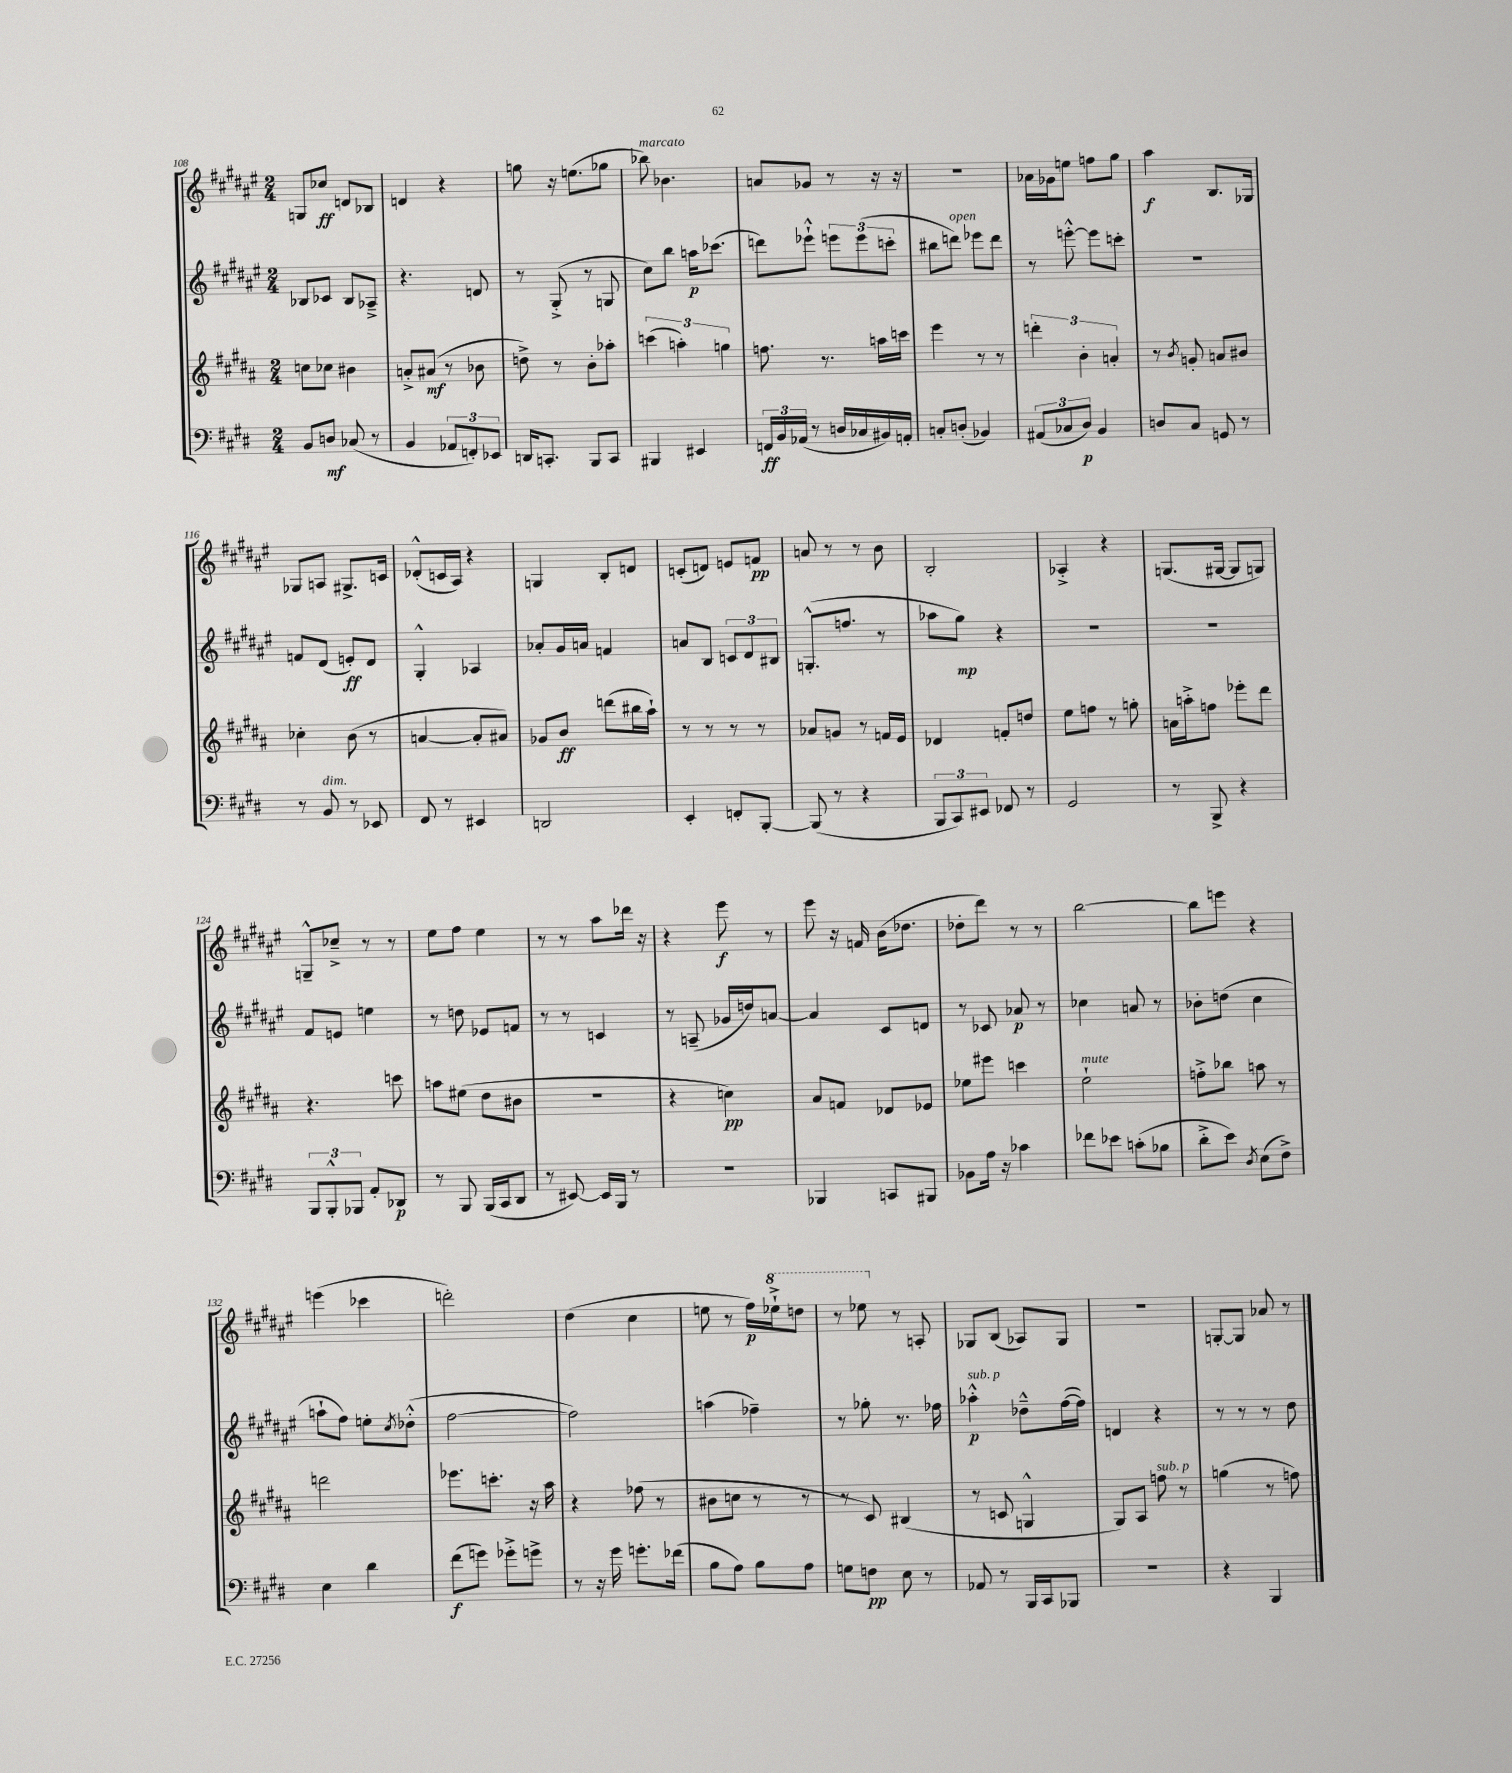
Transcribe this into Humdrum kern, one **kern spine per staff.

**kern	**dynam	**kern	**dynam	**kern	**dynam	**kern	**dynam
*part4	*part4	*part3	*part3	*part2	*part2	*part1	*part1
*staff4	*staff4	*staff3	*staff3	*staff2	*staff2	*staff1	*staff1
*clefF4	*	*clefG2	*	*clefG2	*	*clefG2	*
*k[f#c#g#d#]	*	*k[f#c#g#d#a#]	*	*k[f#c#g#d#a#e#]	*	*k[f#c#g#d#a#e#]	*
*M2/4	*	*M2/4	*	*M2/4	*	*M2/4	*
=108	=108	=108	=108	=108	=108	=108	=108
8BB/L	.	8ccn\L	.	8B-X/L	.	8Gn/L	.
8Dn/J	mf	8cc-X\J	.	8c-X/J	.	8cc-X/J	ff
(8C-X/	.	4b#X\	.	8B-/L	.	8dn/L	.
8r	.	.	.	8A-X~^/J	.	8B-X/J	.
=109	=109	=109	=109	=109	=109	=109	=109
4BB/	.	8an'^/L	.	4.r	.	4dn/	.
.	.	(8a#X/J	mf	.	.	.	.
12AA-X/L	.	8r	.	.	.	4r	.
12FFn'/)	.	.	.	.	.	.	.
.	.	8b-X\	.	8dn/	.	.	.
12EE-X/J	.	.	.	.	.	.	.
=110	=110	=110	=110	=110	=110	=110	=110
16DDn/KL	.	8ddn^\)	.	8r	.	8ggn\	.
8.CCn'/J	.	.	.	.	.	.	.
.	.	8r	.	(8G#'^/	.	16r	.
.	.	.	.	.	.	(8.een\L	.
8BBB/L	.	8b'\L	.	8r	.	.	.
8CC/J	.	8aa-X'\J	.	8Gn/	.	8gg-X\J	.
=111	=111	=111	=111	=111	=111	=111	=111
!	!	!	!	!	!	!LO:TX:a:i:t=marcato	!
4BBB#X/	.	(6cccn\	.	8cc#\L)	.	8bb-X\)	.
.	.	.	.	8bb\J	.	4.b-X\	.
.	.	6aan'\)	.	.	.	.	.
4EE#X/	.	.	.	16aan\KL	p	.	.
.	.	.	.	(8.ccc-X\J	.	.	.
.	.	6ggn\	.	.	.	.	.
=112	=112	=112	=112	=112	=112	=112	=112
24FFn/LL	ff	8.ffn\	.	8dddn\L)	.	8an/L	.
24BB/	.	.	.	.	.	.	.
(24AA-X/JJ	.	.	.	.	.	.	.
8r	.	.	.	8eee-X`^^\J	.	8g-X/J	.
.	.	8.r	.	.	.	.	.
16Dn/LL	.	.	.	12eeen\L	.	8r	.
16C-X/	.	.	.	.	.	.	.
.	.	.	.	(12eee\	.	.	.
16BB#X/)	.	16aan\LL	.	.	.	16r	.
.	.	.	.	12cccn'\J	.	.	.
16AAn'/JJ	.	16cccn\JJ	.	.	.	16r	.
=113	=113	=113	=113	=113	=113	=113	=113
8Cn'/L	.	4eee\	.	8bb#X\L	.	2r	.
!	!	!	!	!LO:TX:a:i:t=open	!	!	!
(8Dn'/J	.	.	.	8dddn\J)	.	.	.
4BB-X/)	.	8r	.	8eee-X\L	.	.	.
.	.	8r	.	8ddd\J	.	.	.
=114	=114	=114	=114	=114	=114	=114	=114
(12AA#X/L	.	6dddn'\	.	8r	.	16a-X\LL	.
.	.	.	.	.	.	16g-X\J	.
12C-X/	.	.	.	.	.	.	.
.	.	.	.	[8eeen'^^\	.	8een\J	.
12D#/J)	p	6b'\	.	.	.	.	.
4BB/	.	.	.	8eee\L]	.	8ffn\L	.
.	.	6an'/	.	.	.	.	.
.	.	.	.	8cccn'\J	.	8gg#\J	.
=115	=115	=115	=115	=115	=115	=115	=115
8Dn/L	.	8r	.	2r	.	4aa#\	f
.	.	8qb/	.	.	.	.	.
8C#/J	.	8gn'/	.	.	.	.	.
8GGn/	.	8an/L	.	.	.	8.B/L	.
8r	.	8b#X/J	.	.	.	.	.
.	.	.	.	.	.	16G-X/Jk	.
!!LO:LB:g=z
=116	=116	=116	=116	=116	=116	=116	=116
8r	.	4cc-X'\	.	8fn/L	.	8G-X/L	.
!LO:TX:a:i:t=dim.	!	!	!	!	!	!	!
8BB/	.	.	.	(8d#/J	.	8An/J	.
8r	.	(8b\	.	8en'/L)	ff	8.G#X^/L	.
8EE-X/	.	8r	.	8d#/J	.	.	.
.	.	.	.	.	.	16cn/Jk	.
=117	=117	=117	=117	=117	=117	=117	=117
8FF#/	.	[4an/	.	4G#'^^/	.	(8d-X'^^/L	.
8r	.	.	.	.	.	16cn/L	.
.	.	.	.	.	.	16A#/JJ)	.
4EE#X/	.	8a'/L]	.	4A-X/	.	4r	.
.	.	8a#X/J)	.	.	.	.	.
=118	=118	=118	=118	=118	=118	=118	=118
2DDn/	.	8g-X/L	.	8a-X'/L	.	4Gn/	.
.	.	8b/J	ff	16g#/L	.	.	.
.	.	.	.	16an/JJ	.	.	.
.	.	(8dddn\L	.	4fn/	.	8B'/L	.
.	.	16bb#X\L	.	.	.	8dn/J	.
.	.	16aa#`\JJ)	.	.	.	.	.
=119	=119	=119	=119	=119	=119	=119	=119
4EE'/	.	8r	.	8an/L	.	(8cn'/L	.
.	.	8r	.	8B/J	.	8dn/J)	.
8FFn'/L	.	8r	.	12cn/L	.	8en/L	.
.	.	.	.	12d#/	.	.	.
[8BBB'/J	.	8r	.	.	.	8fn/J	pp
.	.	.	.	12B#X/J	.	.	.
=120	=120	=120	=120	=120	=120	=120	=120
(8BBB/]	.	8a-X/L	.	(8.Gn'^^/L	.	8an/	.
8r	.	8gn/J	.	.	.	8r	.
.	.	.	.	8.ffn/J	.	.	.
4r	.	8r	.	.	.	8r	.
.	.	16fn/LL	.	8r	.	8b\	.
.	.	16e/JJ	.	.	.	.	.
=121	=121	=121	=121	=121	=121	=121	=121
12BBB/L	.	4d-X/	.	8aa-X\L	.	2B'/	.
12CC#/)	.	.	.	.	.	.	.
.	.	.	.	8gg#\J)	mp	.	.
12EE#X/J	.	.	.	.	.	.	.
8FF-X/	.	8fn'/L	.	4r	.	.	.
8r	.	8ddn/J	.	.	.	.	.
=122	=122	=122	=122	=122	=122	=122	=122
2GG#/	.	8ee\L	.	2r	.	4A-X'^/	.
.	.	8ffn\J	.	.	.	.	.
.	.	8r	.	.	.	4r	.
.	.	8ggn'\	.	.	.	.	.
=123	=123	=123	=123	=123	=123	=123	=123
8r	.	16an\LL	.	2r	.	(8.Gn/L	.
.	.	16aan'^\J	.	.	.	.	.
8BBB^/	.	8ffn\J	.	.	.	.	.
.	.	.	.	.	.	[16G#X/Jk	.
4r	.	8eee-X'\L	.	.	.	8G#/L]	.
.	.	8ddd#\J	.	.	.	8Gn/J)	.
!!LO:LB:g=z
=124	=124	=124	=124	=124	=124	=124	=124
12BBB/L	.	4.r	.	8f#/L	.	8Gn~^^/L	.
12BBB'^^/	.	.	.	.	.	.	.
.	.	.	.	8en/J	.	8cc-X~^/J	.
12BBB-X/J	.	.	.	.	.	.	.
8AA'/L	.	.	.	4een\	.	8r	.
8DD-X/J	p	8cccn\	.	.	.	8r	.
=125	=125	=125	=125	=125	=125	=125	=125
8r	.	8aan\L	.	8r	.	8ee#\L	.
8BBB/	.	(8ee#X\J	.	8ddn\	.	8ff#\J	.
(16BBB/LL	.	8dd#\L	.	8e-X/L	.	4ee#\	.
16CC#/J	.	.	.	.	.	.	.
8DD#/J	.	8b#X\J	.	8fn/J	.	.	.
=126	=126	=126	=126	=126	=126	=126	=126
8r	.	2r	.	8r	.	8r	.
[8EE#X/)	.	.	.	8r	.	8r	.
16EE#/LL]	.	.	.	4cn/	.	8aa#\L	.
16BBB/JJ	.	.	.	.	.	.	.
8r	.	.	.	.	.	16ddd-X\Jk	.
.	.	.	.	.	.	16r	.
=127	=127	=127	=127	=127	=127	=127	=127
2r	.	4r	.	8r	.	4r	.
.	.	.	.	(8An~/	.	.	.
.	.	4ccn\)	pp	16g-X/LL	.	8eee#\	f
.	.	.	.	16ddn/J)	.	.	.
.	.	.	.	[8an/J	.	8r	.
=128	=128	=128	=128	=128	=128	=128	=128
4BBB-X/	.	8a#/L	.	4a/]	.	8eee#\	.
.	.	8fn/J	.	.	.	16r	.
.	.	.	.	.	.	16fn/	.
8CCn/L	.	8d-X/L	.	8c#/L	.	(16b\KL	.
.	.	.	.	.	.	8.dd-X\J	.
8BBB#X/J	.	8e-X/J	.	8dn/J	.	.	.
=129	=129	=129	=129	=129	=129	=129	=129
8BB-X\L	.	8ee-X\L	.	8r	.	8dd-X'\L	.
16A\Jk	.	8eee#X\J	.	8c-X/	.	8ddd#\J)	.
16r	.	.	.	.	.	.	.
4c-X\	.	4cccn\	.	8a-X/	p	8r	.
.	.	.	.	8r	.	8r	.
=130	=130	=130	=130	=130	=130	=130	=130
!	!	!LO:TX:a:i:t=mute	!	!	!	!	!
8f-X\L	.	2ee`\	.	4cc-X\	.	[2bb\	.
8e-X\J	.	.	.	.	.	.	.
(8cn'\L	.	.	.	8an/	.	.	.
8B-X\J	.	.	.	8r	.	.	.
=131	=131	=131	=131	=131	=131	=131	=131
8d#'^\L	.	8ffn'^\L	.	8b-X'\L	.	8bb\L]	.
8e\J)	.	8bb-X\J	.	(8ddn\J	.	8eeen\J	.
8qD#/	.	.	.	.	.	.	.
(8E\L	.	8aan\	.	4cc#\	.	4r	.
8F#^\J)	.	8r	.	.	.	.	.
!!LO:LB:g=z
=132	=132	=132	=132	=132	=132	=132	=132
4E\	.	2dddn\	.	8aan`\L	.	(4eeen\	.
.	.	.	.	8ff#\J)	.	.	.
4d#\	.	.	.	8een'\L	.	4ccc-X\	.
.	.	.	.	8qcc#/	.	.	.
.	.	.	.	(8dd-X'^^\J	.	.	.
=133	=133	=133	=133	=133	=133	=133	=133
(8f#\L	f	8.eee-X\L	.	[2ff#\	.	2dddn'\)	.
8gn\J)	.	.	.	.	.	.	.
.	.	8.cccn'\J	.	.	.	.	.
8g-X'^\L	.	.	.	.	.	.	.
8gn^\J	.	16r	.	.	.	.	.
.	.	16aa#\	.	.	.	.	.
=134	=134	=134	=134	=134	=134	=134	=134
8r	.	4r	.	2ff#\])	.	(4dd#\	.
16r	.	.	.	.	.	.	.
16g#\	.	.	.	.	.	.	.
8.gn'\L	.	(8ff-X\	.	.	.	4cc#\	.
.	.	8r	.	.	.	.	.
(16f-X\Jk	.	.	.	.	.	.	.
=135	=135	=135	=135	=135	=135	=135	=135
8B\L	.	8b#X\L	.	(4aan\	.	8een\	.
8A\J)	.	8ccn\J	.	.	.	8r	.
8B\L	.	8r	.	4ff-X~\)	.	16ff#\LL)	p
*	*	*	*	*	*	*8va	*
.	.	.	.	.	.	16eee-X`^\J	.
8A\J	.	8r	.	.	.	8dddn\J	.
=136	=136	=136	=136	=136	=136	=136	=136
8Gn\L	.	8r	.	8r	.	8r	.
8Fn\J	pp	8c#/)	.	8gg-X'\	.	8eee-X\	.
*	*	*	*	*	*	*X8va	*
8E\	.	(4B#X/	.	8.r	.	8r	.
8r	.	.	.	.	.	8An'/	.
.	.	.	.	16ff-X\	.	.	.
=137	=137	=137	=137	=137	=137	=137	=137
!	!	!	!	!LO:TX:a:i:t=sub. p	!	!	!
8AA-X/	.	8r	.	4aa-X'^^\	p	8G-X/L	.
8r	.	8cn/	.	.	.	(8B/J	.
16BBB/LL	.	4Gn^^/	.	8dd-X~^^\L	.	8A-X/L)	.
16CC#/J	.	.	.	.	.	.	.
8BBB-X/J	.	.	.	([16ff#\L	.	8G-/J	.
.	.	.	.	16ff#\JJ])	.	.	.
=138	=138	=138	=138	=138	=138	=138	=138
2r	.	8G#/L)	.	4dn/	.	2r	.
.	.	8A#/J	.	.	.	.	.
!	!	!LO:TX:a:i:t=sub. p	!	!	!	!	!
.	.	8ffn\	.	4r	.	.	.
.	.	8r	.	.	.	.	.
=139	=139	=139	=139	=139	=139	=139	=139
4r	.	(4ggn\	.	8r	.	[8Gn'/L	.
.	.	.	.	8r	.	8G/J]	.
4BBB/	.	8r	.	8r	.	8a-X/	.
.	.	8ffn\)	.	8dd#\	.	8r	.
==	==	==	==	==	==	==	==
*-	*-	*-	*-	*-	*-	*-	*-
